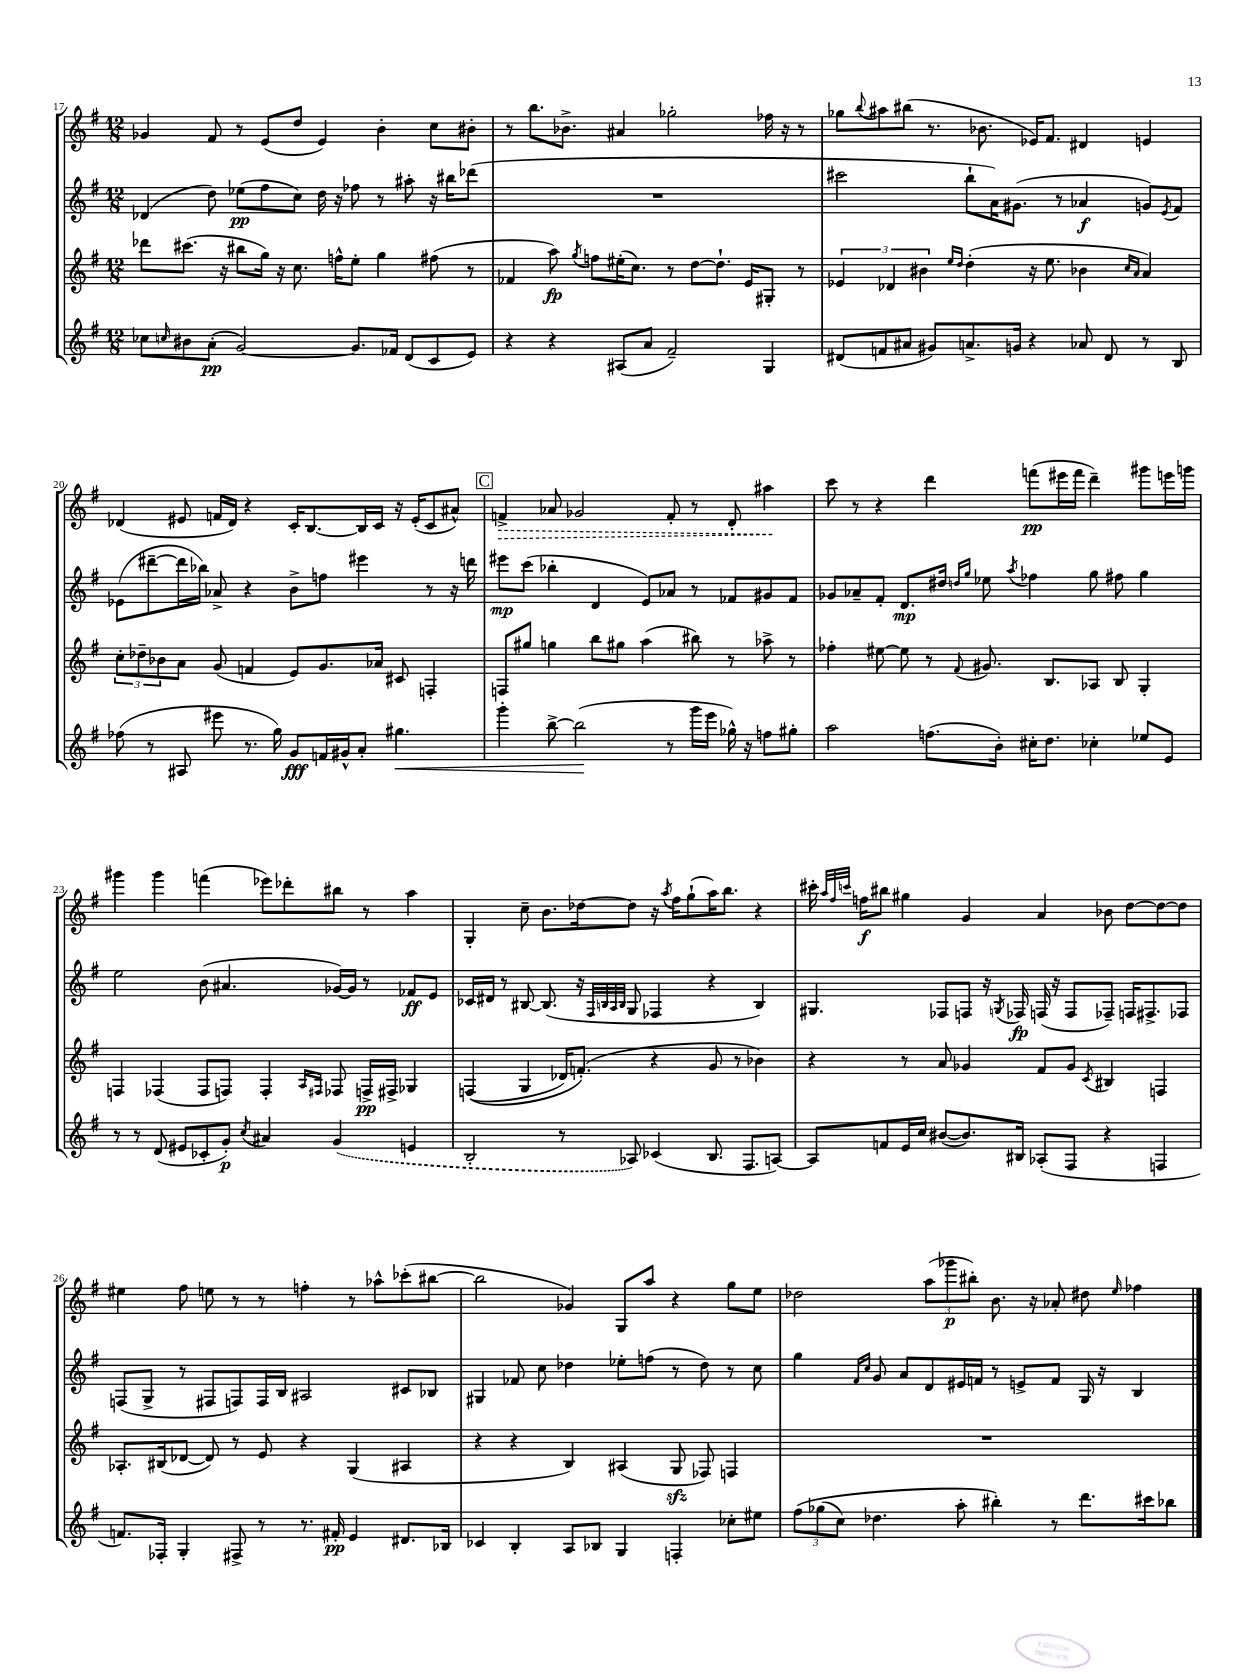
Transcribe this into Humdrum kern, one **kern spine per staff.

**kern	**kern	**kern	**kern
*staff4	*staff3	*staff2	*staff1
*clefG2	*clefG2	*clefG2	*clefG2
*k[f#]	*k[f#]	*k[f#]	*k[f#]
*M12/8	*M12/8	*M12/8	*M12/8
8cc-	8ddd-	(4d-	4g-
16qqcc	.	.	.
8b#	(8.ccc#	.	.
(8a'	.	8dd)	8f#
.	16r	.	.
[2g)	8bb#	(8ee-	8r
.	16gg)	8ff#	(8e
.	16r	.	.
.	8.cc	8cc)	8dd
.	.	16dd	4e)
.	16ff^^	16r	.
8.g]	8ee'	8ff-	.
.	4gg	8r	4b'
16f-	.	.	.
(8d	.	8aa#'	.
8c	(8ff#	16r	8cc
.	.	16bb#	.
8e)	8r	(8ddd-	8b#'
=	=	=	=
4r	4f-	1.r	8r
.	.	.	8.bb
4r	8aa)	.	.
.	.	.	8.b-^
.	8qgg	.	.
.	8ff	.	.
(8A#	(16ee#'	.	4a#
.	8.cc)	.	.
8a	.	.	.
2f#~)	8r	.	2gg-'
.	[8dd	.	.
.	8.dd`]	.	.
.	16e	.	.
4G	8G#'	.	16ff-
.	.	.	16r
.	8r	.	8r
=	=	=	=
(8d#	6e-	2ccc#	8gg-
.	.	.	8qqbb
8f	.	.	8aa#
.	6d-	.	.
8a#	.	.	(8bb#
.	6b#	.	.
8g#)	.	.	8.r
.	16qqee	.	.
.	16qqdd	.	.
8.a^	(4dd'	8bb`	.
.	.	.	8.b-
.	.	16a)	.
16g	.	(8.g#	.
4r	16r	.	16e-)
.	8.ee	.	8.f#
.	.	8r	.
8a-	4b-	4a-	4d#
8d#	.	.	.
.	16qqcc	.	.
.	16qqa	.	.
8r	4a)	8g)	4e
.	.	8qe	.
8B	.	8f#	.
=	=	=	=
(8ff-	12cc'	(8e-	(4d-
.	12dd-~	.	.
8r	.	[8ddd#~	.
.	12b-	.	.
8A#	8a	16ddd#]	8e#
.	.	16bb-)	.
8eee#	(8g	8a-^	16f
.	.	.	16d-)
8.r	4f	4r	4r
16gg)	.	.	.
8g	8e)	8b^	16c'
.	.	.	[8.B
16f	8.g	8ff	.
16g#^^	.	.	.
8a'	.	4eee#	16B]
.	16a-	.	16c
4.gg#	8c#	.	16r
.	.	.	(16e#'
.	4F'	8r	8c
.	.	16r	8a#^^)
.	.	16ddd	.
=	=	=	=
4ggg'	8F	8eee#	4f^
.	8gg#	(8ccc	.
[8bb^	4gg	4bb-'	8a-
(2bb]	.	.	2g-
.	8bb	4d	.
.	8gg#	.	.
.	(4aa	8e)	.
8r	.	8a-	8f'
16ggg	8bb#)	8r	8r
16eee	.	.	.
16gg-^^)	8r	8f-	8d'
16r	.	.	.
8ff	8aa-^	8g#	4aa#
8gg#'	8r	8f-	.
=	=	=	=
2aa	4ff-'	8g-	8ccc
.	.	8a-~	8r
.	[8ee#	8f#'	4r
.	8ee#]	8.d	.
(8.ff	8r	.	4ddd
.	.	16dd#	.
.	.	16qqdd	.
.	8qqf#	16qqgg	.
.	8.g#	8ee-	.
16b')	.	.	.
.	.	8qaa	.
16cc#'	.	4ff-	(8fff
8.dd	8.B	.	.
.	.	.	16eee#
.	.	.	16fff
4cc-'	8A-	8gg	4ddd~)
.	8B	8ff#	.
8ee-	4G'	4gg	8ggg#
8e	.	.	16eee
.	.	.	16ggg
=	=	=	=
8r	4F	2ee	4ggg#
8r	.	.	.
(8d	(4F-	.	4ggg#
8e#	.	.	.
8c-'	8F-	(8b	(4fff
8g')	8F)	4.a#	.
8qcc	.	.	.
4a#	4F'	.	8eee-)
.	.	.	8ddd-'
.	16qqA	.	.
.	16qqF#	.	.
(4g	8F-	[16g-)	8bb#
.	.	16g-]	.
.	16F^	8r	8r
.	16F#^	.	.
4e	4G-	8f-	4aa
.	.	8e	.
=	=	=	=
2B'	&((4F	16c-	4G'
.	.	16d#	.
.	.	8r	.
.	4G	[8B#	8cc~
.	.	(8.B#]	8.b
8r	16d-)	.	.
.	(8.f'&)	16r	[16dd-
.	.	32qqF#	.
.	.	32qqB	.
.	.	32qqA	.
.	.	32qqB	.
8A-)	.	8G	8dd-]
(4c-	4r	4F-	16r
.	.	.	8qaa
.	.	.	16ff#
.	.	.	(8gg`
8.B	8g	4r	16aa)
.	.	.	8.bb
.	8r	.	.
8.F#	.	.	.
.	4b-)	4B)	4r
[8A)	.	.	.
=	=	=	=
8A]	4r	4.G#	16ccc#'
.	.	.	32qqaa
.	.	.	32qqff#
.	.	.	32qqccc
.	.	.	16ff
8f	.	.	8bb#
16e	8r	.	4gg#
16cc	.	.	.
([8b#	8a	8F-	.
8.b#])	4g-	8F	4g
.	.	16r	.
.	.	8qG	.
16B#	.	16F-	.
(8A-'	8f#	(16F	4a
.	.	16r	.
8F#	8g-	8F	.
.	8qc	.	.
4r	4B#	8F-~)	8b-
.	.	16F	[8dd
.	.	8.F#^	.
4F	4F	.	8dd_
.	.	8F-	8dd]
=	=	=	=
8.f)	8.A-'	(8F	4ee#
.	.	8G^	.
16F-'	(16B#	.	.
4G'	[8d-	8r	8ff#
.	8d-])	8F#	8ee
8F#^	8r	8F)	8r
8r	8e	16F	8r
.	.	16B	.
8.r	4r	2A#	4ff'
16f#'	.	.	.
4e	(4G	.	8r
.	.	.	8aa-^^
8.d#	4A#	8c#	(8ccc-'
.	.	8B-	[8bb#
16B-	.	.	.
=	=	=	=
4c-	4r	4G#	2bb#]
4B'	4r	8f-	.
.	.	8cc	.
8A	4B)	4dd-	4g-)
8B-	.	.	.
4G	(4A#	8ee-'	8G
.	.	(8ff	8aa
4F'	8G	8r	4r
.	8F-)	8dd-)	.
8cc-'	4F	8r	8gg
8ee#	.	8cc	8ee
=	=	=	=
&(12ff#	1.r	4gg	2dd-
(12gg-	.	.	.
12cc)	.	.	.
.	.	16qqf#	.
.	.	16qqcc	.
4.dd-	.	8g	.
.	.	8a	.
.	.	8d	(12aa
.	.	.	12ggg-
8aa'	.	16e#	.
.	.	.	12bb#')
.	.	16f	.
4bb#'&)	.	8r	8.b
.	.	8e^	.
.	.	.	16r
8r	.	8f	8a-'
8.ddd	.	16G	8dd#
.	.	16r	.
.	.	.	16qqee
.	.	4B	4ff-
16ccc#	.	.	.
8bb-	.	.	.
==	==	==	==
*-	*-	*-	*-
